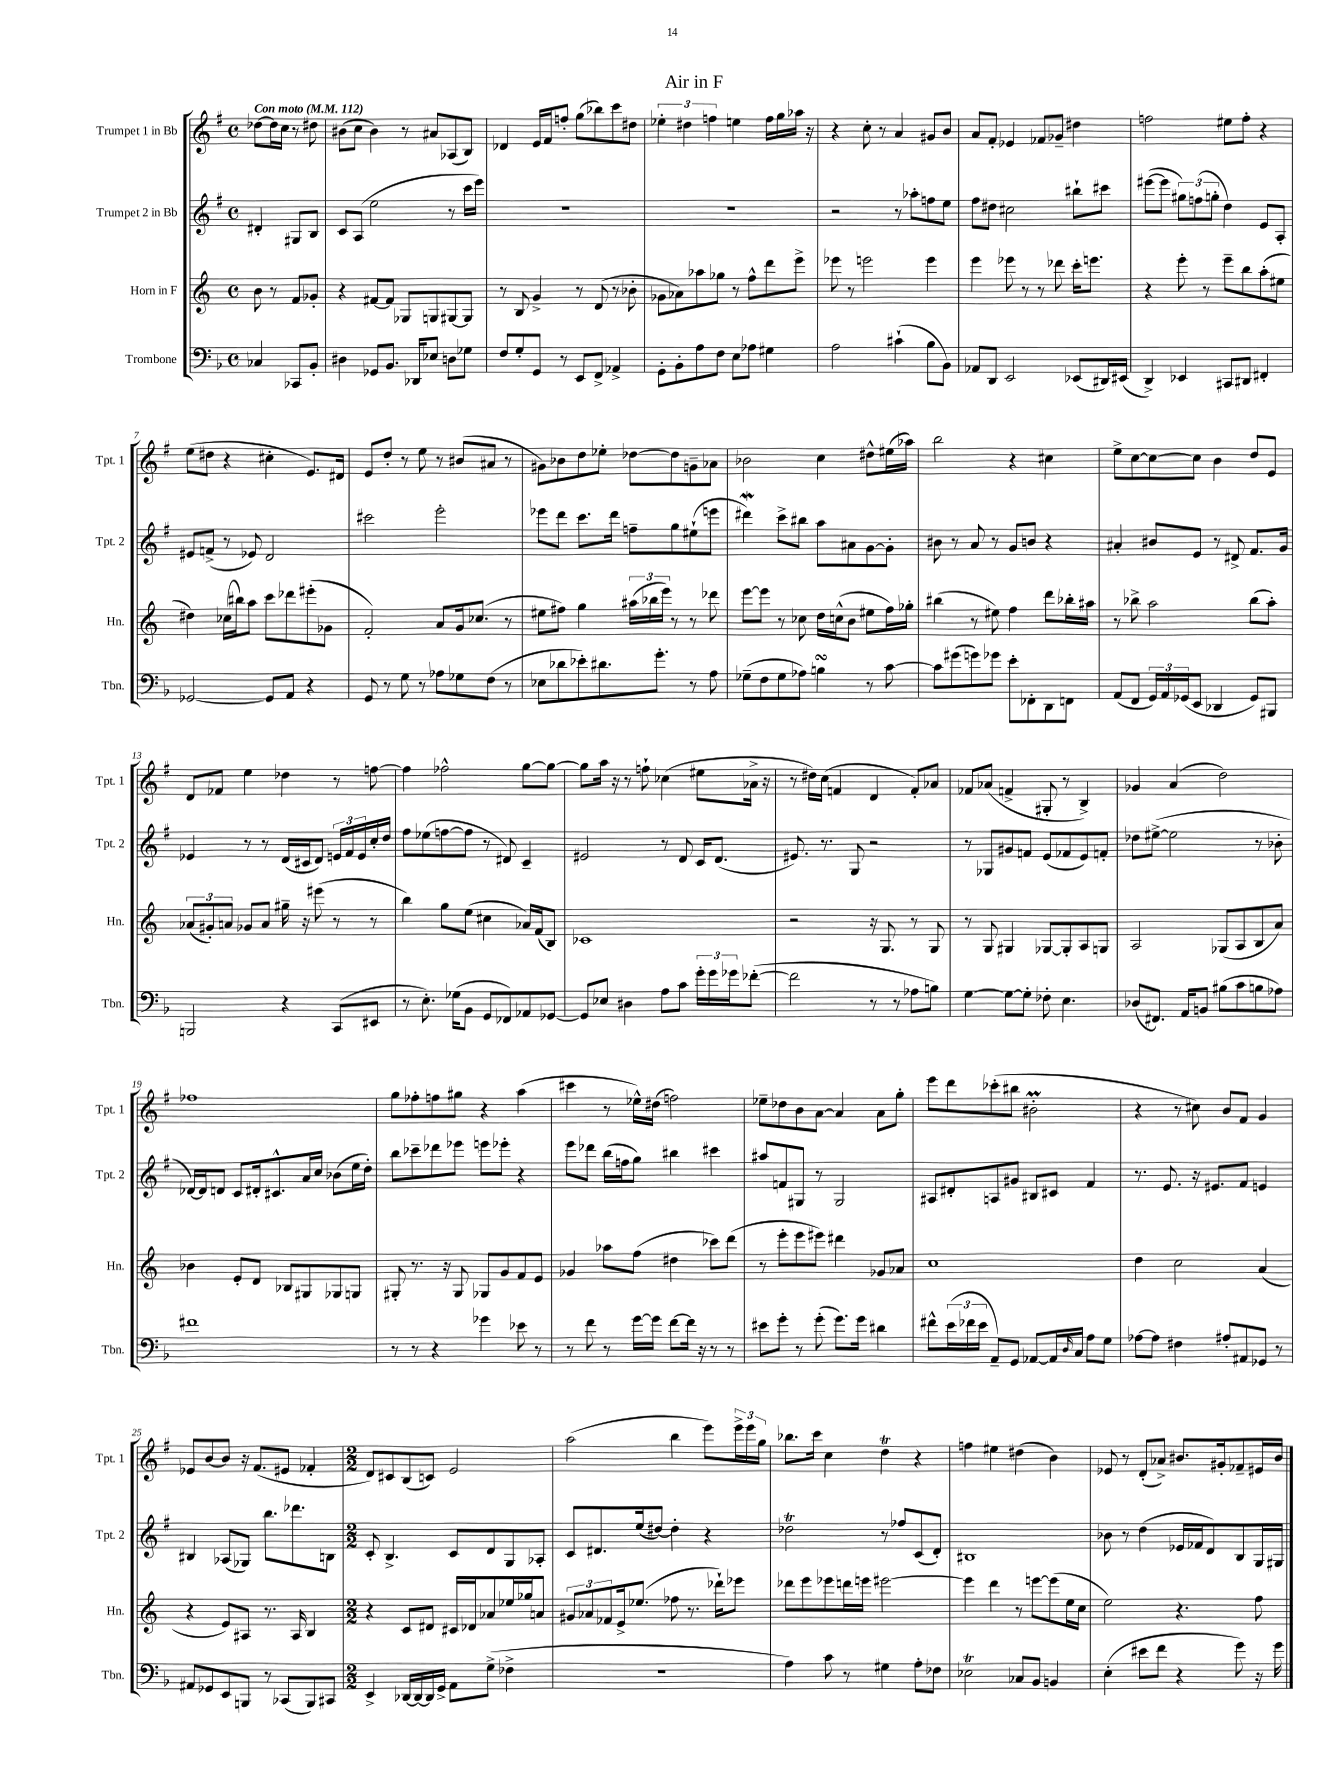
\header { title = "Air in F" }
<<
\new StaffGroup <<
\new Staff = "s0" \with { instrumentName = "Trumpet 1 in Bb" shortInstrumentName = "Tpt. 1" } {
    \clef treble \key g \major \defaultTimeSignature \time 4/4 \partial 2 \tempo "Con moto" 4 = 112
    des''8~ des''16 c''16 r8 dis''8 |
    bis'8( c''8 bis'4) r8 ais'8 aes8( b8) |
    des'4 e'16 fis'16 f''8-. g''8( bes''8) c'''8 dis''8 |
    \tuplet 3/2 { ees''4-. dis''4 f''4 } e''4 f''16 g''16 aes''16 r16 |
    r4 c''8-. r8 a'4 gis'8 b'8 |
    a'8 fis'8-. ees'4 fes'8 ges'8-- dis''4 |
    f''2 eis''8 f''8-. r4 |
    e''8( dis''8 r4 cis''4-. e'8.) dis'16 |
    e'8 d''8-. r8 e''8 r8 bis'8( ais'8 r8 |
    gis'8) bes'8 d''8 ees''8-. des''8~ des''8 g'8-- aes'8 |
    bes'2 c''4 dis''8-^ eis''16( aes''16) |
    b''2 r4 cis''4 |
    e''8-> c''8~ c''8~ c''8 b'4 d''8 e'8 |
    d'8 fes'8 e''4 des''4 r8 f''8~ |
    f''4 fes''2-^ g''8~ g''8~ |
    g''8 a''16 r16 r8 f''8-! ces''4( eis''8 aes'16-> r16 |
    r8 dis''16) c''16( f'4 d'4 f'8-.) aes'8 |
    fes'8 aes'8( f'4-> gis8-. r8 b4->) |
    ges'4 a'4( d''2) |
    fes''1 |
    g''8 fes''8-. f''8 gis''8 r4 a''4( |
    cis'''4 r8 ees''16-^) dis''16( f''2) |
    ees''8-- des''8 b'8 a'8~ a'4 a'8 g''8-. |
    e'''8 d'''8 ces'''8-.( bis''8 bis'2-.\prall |
    r4 r8 cis''8) b'8 fis'8 g'4 |
    ees'8 b'8~ b'8 r16 fis'8.( eis'8 fes'4-. |
    \numericTimeSignature \time 2/2 d'8) cis'8 b8( c'8) e'2 |
    a''2( b''4 e'''8) \tuplet 3/2 { e'''16-> e'''16 g''16 } |
    bes''8. c'''16 c''4 d''4\trill r4 |
    f''4 eis''4 dis''4( b'4) |
    ees'8 r8 d'8-.( aes'8->) bis'8. gis'16-. fes'8-- eis'16 bis'16 \bar "|." |
}
\new Staff = "s1" \with { instrumentName = "Trumpet 2 in Bb" shortInstrumentName = "Tpt. 2" } {
    \clef treble \key g \major \defaultTimeSignature \time 4/4 \partial 2
    dis'4-. gis8 b8 |
    c'8 a8( e''2 r8 c'''16 e'''16) |
    R1 |
    R1 |
    r2 r8 aes''8-. f''8 e''8 |
    fis''8 dis''8 cis''2 bis''8-! cis'''8 |
    eis'''8~( eis'''8 \tuplet 3/2 { gis''8) f''8( g''8-. } d''4) e'8 a8-. |
    eis'8 f'8->( r8 ees'8) d'2 |
    cis'''2 e'''2-. |
    ees'''8 d'''8 c'''8. d'''16 f''8-- g''8 eis''8-!( e'''8 |
    dis'''4\mordent) c'''8-> bis''8 a''8 ais'8 g'8~ g'8-. |
    bis'8 r8 a'8 r8 g'8 b'8 r4 |
    ais'4-. bis'8 e'8 r8 dis'8-> fis'8. g'16 |
    ees'4 r8 r8 d'16( cis'16 d'8) \tuplet 3/2 { e'16 fis'16 e'16 } c''16-. d''16 |
    fis''8 ees''8( f''8~ f''8 r8 dis'8) c'4-- |
    eis'2 r8 d'8 c'16 d'8.( |
    eis'8.) r8. g8 r2 |
    r8 ges8 gis'8 f'8 e'8( fes'8 e'8) f'8-. |
    des''8 eis''8~->( eis''2 r8 bes'8-. |
    des'16~) des'16 d'8 c'8 dis'16-. cis'8.-^ a'16 c''16 bes'8( e''16 d''16-.) |
    b''8 ces'''8-- des'''8 ees'''8 e'''8 ees'''8-. r4 |
    e'''8 des'''8 b''16( f''16 g''8) bis''4 cis'''4 |
    ais''8 f'8 gis8 r8 gis2 |
    ais8 dis'8-. a8 gis'8 bis8 cis'8 fis'4 |
    r8. e'8. r16 eis'8. fis'8 e'4 |
    bis4 aes8( ges8) b''8. des'''8. b8 |
    \numericTimeSignature \time 2/2 c'8-. b4.-> c'8 d'8 g8 aes8-. |
    c'8 dis'8. e''16( dis''8~) dis''4-. r4 |
    des''2\trill r8 fes''8 c'8( d'8-.) |
    bis1 |
    bes'8 r8 d''4( ees'16 fes'16 d'8) b8 g16 gis16 \bar "|." |
}
\new Staff = "s2" \with { instrumentName = "Horn in F" shortInstrumentName = "Hn." } {
    \clef treble \key c \major \defaultTimeSignature \time 4/4 \partial 2
    b'8 r8 f'8 ges'8-. |
    r4 fis'8~ fis'8 ges8 g8 gis8~ gis8 |
    r8 b8 g'4-> r8 d'8( r8 bes'8-. |
    ges'8 aes'8) aes''8 ges''8 r8 f''8-^ d'''8 e'''8-> |
    ees'''8 r8 e'''2 e'''4 |
    e'''4 ees'''8 r8 r8 des'''8 c'''16-. e'''8. |
    r4 e'''8-. r8 e'''8-- b''8 a''8-.( eis''8 |
    dis''4) ces''16( bis''16) a''8 c'''8 des'''8 eis'''8-.( ges'8 |
    f'2-.) a'8 g'16 ces''8.( r8 |
    eis''8 fis''8) g''4 \tuplet 3/2 { ais''16( bes''16 e'''16) } r8 r8 des'''8 |
    e'''8~ e'''8 r8 ces''8 d''16 c''16-^( b'8 eis''8 f''16) ges''16-. |
    bis''4( r8 eis''8) f''4 d'''8 bes''16-. ais''16 |
    r8 bes''8-> a''2 bes''8( a''8-.) |
    \tuplet 3/2 { aes'8( gis'8-.) a'8 } ges'8 a'8 gis''16-- r16 eis'''8( r8 r8 |
    b''4) g''8 e''8( cis''4 aes'16) f'16( b8) |
    ces'1 |
    r2 r16 g8. r8 g8 |
    r8 g8 gis4 ges8~ ges8-. a8 g8 |
    a2 ges8( a8 b8 a'8) |
    bes'4 e'8-. d'8 bes8 gis8 ges8 g8 |
    gis8-. r8. r16 gis8 ges8 g'8 f'8 e'8 |
    ges'4 aes''8 f''8( dis''4 ces'''8) d'''8( |
    r8 e'''8-. e'''8 eis'''8) dis'''4 ges'8 aes'8 |
    c''1 |
    d''4 c''2 a'4( |
    r4 e'8) ais8 r8. ais16 b4 |
    \numericTimeSignature \time 2/2 r4 c'8 dis'8 cis'16 des'16 aes'8 ees''16 ges''16 a'8 |
    \tuplet 3/2 { gis'8 aes'8 fes'8 } e'16-> ees''8.( fes''8 r8. des'''16-!) ees'''8 |
    des'''8 e'''8 ees'''8 d'''16 e'''16 eis'''2~ |
    eis'''4 d'''4 r8 e'''8~ e'''8( e''16 c''16 |
    e''2) r4. f''8 \bar "|." |
}
\new Staff = "s3" \with { instrumentName = "Trombone" shortInstrumentName = "Tbn." } {
    \clef bass \key f \major \defaultTimeSignature \time 4/4 \partial 2
    ces4 ces,8 bes,8-. |
    dis4 ges,8 bes,8. des,16 ees8 d8 ges8 |
    f8 g8-. g,8 r8 e,8 f,8-> aes,4-> |
    g,8-. bes,8-. a8 f8 e8 aes8 gis4 |
    a2 cis'4-!( bes8 bes,8) |
    aes,8 d,8 e,2 ees,8( dis,16) eis,16( |
    d,4->) ees,4 cis,8 dis,8 fis,4-. |
    ges,2~ ges,8 a,8 r4 |
    g,8 r8 g8 r8 aes8 ges8 f8( r8 |
    ees8 des'8 ees'8-.) dis'8. g'8.-. r8 a8 |
    ges8--( f8 ges8 aes8) b4\turn r8 c'8~ |
    c'8 gis'8( g'8) ges'8 e'8-. fes,8-. d,8 f,8 |
    a,8( f,8 \tuplet 3/2 { g,16) a,16 ges,16( } e,8 des,4 ges,8) bis,,8 |
    b,,2 r4 c,8( eis,8 |
    r8 e8.-.) ges16( bes,8 g,8 fes,8) aes,8 ges,8~ |
    ges,8 ees8 dis4 a8 c'8 \tuplet 3/2 { g'16-. g'16 ges'16 } fes'8~-.( |
    fes'2 r8 r8 aes8 b8) |
    g4~ g8~ g8-. fes8-. e4. |
    des8( fis,8.) a,16 b,8 bis8( c'8 b8 aes8) |
    fis'1 |
    r8 r8 r4 ges'4 ees'8 r8 |
    r8 f'8 r8 g'16~ g'16 f'8~ f'16 r16 r8 r8 |
    eis'8 g'8-. r8 g'8-.( g'8.) g'16 dis'4 |
    fis'8-^ \tuplet 3/2 { e'16( fes'16 e'16 } a,8--) g,8 aes,8~ aes,16 \grace { d16 } c16 a8 g8 |
    aes8~ aes8 fis4 ais8-. ais,8 ges,8 r8 |
    ais,8 ges,8 e,8 b,,8 r8 ces,8( b,,8) cis,8 |
    \numericTimeSignature \time 2/2 e,4-> des,16~ des,16~ des,16 g,16-> a,8 g8->( fes4-> |
    r1 |
    a4) c'8 r8 gis4 a8-. fes8 |
    ees2\trill ces8 bes,8 b,4 |
    e4-.( eis'8 f'8 r4 g'8) r16 g'16 \bar "|." |
}
>>
>>
